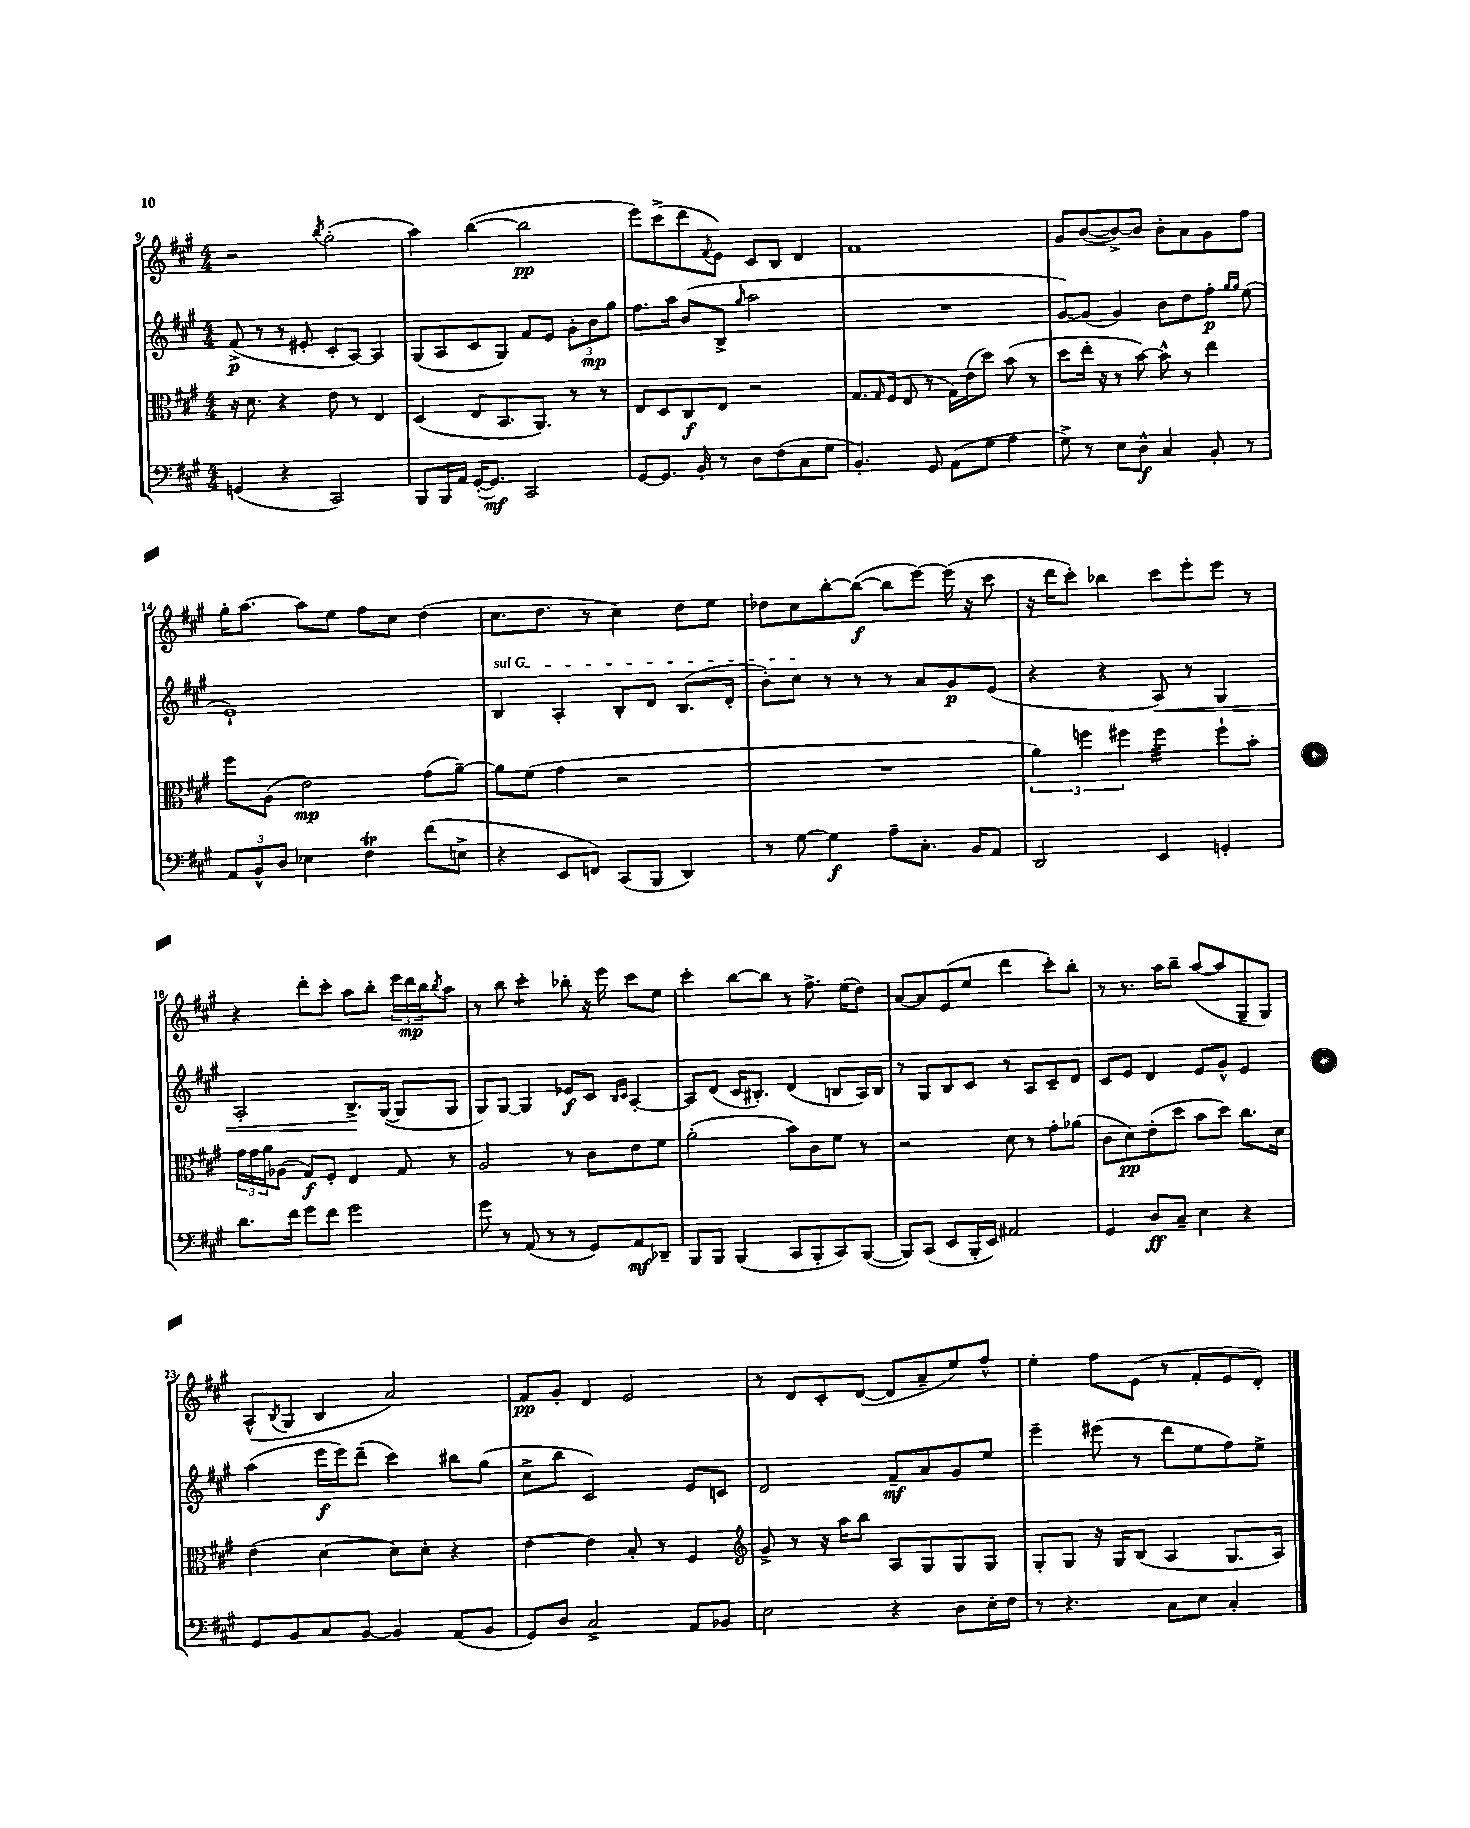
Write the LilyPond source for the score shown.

<<
\new StaffGroup <<
\new Staff = "s0" {
    \clef treble \key a \major \numericTimeSignature \time 4/4
    r2 \acciaccatura { b''8 } gis''2-.( |
    a''4) b''4~( b''2\pp |
    e'''8) cis'''8->( d'''8 \appoggiatura { fis'8 } e'8) cis'8 b8 d'4 |
    fis'1 |
    gis'8 b'8~( b'8~->) b'8 b'8-. a'8 gis'8 fis''8 |
    gis''16-. a''8.~ a''8 e''8 fis''8 cis''8 d''4( |
    cis''8. d''8. r8 cis''4) d''8 e''8 |
    des''8 cis''8 b''8~-. b''8~\f( b''8 e'''8~) e'''16( r16 cis'''8 |
    r16 d'''16 cis'''8-.) bes''4 cis'''8 e'''8-. e'''8 r8 |
    r4 d'''8-. cis'''8-. a''8 b''8-. \tuplet 3/2 { e'''16 d'''16\mp b''16 } \acciaccatura { b''8 } a''8 |
    r8 b''8 cis'''4:8-. bes''8-. r16 e'''16 cis'''8 e''8 |
    cis'''4-. b''8~ b''8 r8 fis''8.-> e''16( d''8) |
    a'8~ a'8 e'8( e''8 d'''4 cis'''8-.) b''8-. |
    r8 r8. a''16 b''8-- a''8~( a''8 gis8-- gis8) |
    a8-^( \acciaccatura { b8 } gis8 b4 a'2) |
    fis'8\pp gis'8-. d'4 e'2 |
    r8 d'8 cis'8-. d'8~( d'8 a'8-- e''8) fis''8-^ |
    e''4-. fis''8 e'8( r8 fis'8-. e'8 d'8-.) \bar "|." |
}
\new Staff = "s1" {
    \clef treble \key a \major \numericTimeSignature \time 4/4
    fis'8->\p( r8 r8 eis'8-. cis'8-. a8~) a4 |
    gis8( a8 cis'8 gis8) fis'8 e'8 \tuplet 3/2 { gis'8-. b'8\mp gis''8 } |
    fis''8. a''16 b'8( b8-> \grace { gis''16 } a''2 |
    R1 |
    gis'8~) gis'8( gis'4) b'8 d''8 fis''8-.\p \grace { gis''16 gis''16 } e''8( |
    e'1-!) |
    \once \override TextSpanner.bound-details.left.text = \markup { \italic "sul G" } b4\startTextSpan a4-. b8-. d'8 b8.( d'16-. |
    b'8-.) cis''8\stopTextSpan r8 r8 r8 a'8 gis'8\p e'8( |
    r4 r4 a8\<) r8 gis4 |
    a2-. b8.->\! gis16~( gis8 gis8 |
    gis8) gis8~ gis4 ees'8\f cis'8 \grace { b16 cis'16 } a4~-. |
    a8 d'8( cis'16 bis8.-.) d'4( b8 a16) b16 |
    r8 gis8 b8 cis'8 r8 a8 cis'8-- d'8 |
    cis'8 e'8 d'4 e'8 gis'8-^ e'4 |
    a''4( e'''16\f e'''16) d'''8--( cis'''4) bis''8 gis''8( |
    cis''8-> b''8 cis'2) e'8 c'8 |
    d'2 fis'8--\mf a'8 gis'8 e''8 |
    e'''4-- eis'''8( r8 d'''8 e''8 fis''8) e''8-> \bar "|." |
}
\new Staff = "s2" {
    \clef alto \key a \major \numericTimeSignature \time 4/4
    r16 d'8. r4 e'8 r8 e4 |
    d4( e8 b,8. a,8.) r8 r8 |
    e8 d8 cis8\f e8 r2 |
    gis8. \grace { gis16 } fis16( e8 r8 gis16) e'16( d''8) b'8( r8 |
    d''8 e''16-. r16 r8 b'8~) b'8-^ r8 e''4 |
    fis''8 a8( e'2\mp) gis'8( a'8~--) |
    a'8 fis'8( gis'4 r2 |
    R1 |
    \tuplet 3/2 { a'4) f''4 fis''4 } fis''4:32 fis''8-! b'8-. |
    \tuplet 3/2 { gis'16 gis'16 a'16 } aes8( gis8\f) fis8-. e4 gis8 r8 |
    a2 r8 cis'8 e'8 fis'8 |
    a'2-.( b'8) cis'8 fis'8 r8 |
    r2 d'8 r8 gis'8-. aes'8( |
    cis'8 d'8\pp) e'8-.( d''8 b'8 d''8) cis''8. d'16 |
    e'4( d'4~ d'8) d'8-. r4 |
    e'4~ e'4 b8-. r8 fis4 |
    \clef treble gis'8-> r8 r16 a''16 b''8 a8 gis8 gis8 gis8 |
    gis8-. gis8 r16 gis16 b8( a4 gis8. a16) \bar "|." |
}
\new Staff = "s3" {
    \clef bass \key a \major \numericTimeSignature \time 4/4
    g,4( r4 cis,2) |
    b,,8 b,,16 a,16 gis,16~-.( gis,8.\mf) cis,2 |
    gis,8~ gis,8. b,16-. r8 d8 fis8( cis8 gis8 |
    b,4.-.) gis,8 a,8( gis8 a4 |
    gis8->) r8 e8 d8-^\f cis4 b,8-. r8 |
    \tuplet 3/2 { a,8 b,8-^ d8 } ees4 fis4\trill fis'8( e8-> |
    r4 e,8 f,8) cis,8( b,,8 d,4) |
    r8 gis8~ gis4\f a8-- cis8.-. b,16 a,8 |
    d,2 e,4 g,4-. |
    d'8. fis'16 gis'8 fis'8 gis'2 |
    gis'8 r8 a,8( r8 r8 gis,8) a,8\mf des,8-- |
    b,,8 b,,8 b,,4( cis,8 b,,8-. cis,8) b,,8~( |
    b,,8) cis,8( e,8 b,,16-. e,16) ais,2 |
    gis,4 d8\ff cis8-- e4 r4 |
    gis,8 b,8 cis8 b,8~ b,4 a,8( b,8 |
    gis,8) d8 cis2-> a,8 bes,8 |
    e2 r4 d8 e16-. fis16 |
    r8 r4. cis8 e8 cis4-. \bar "|." |
}
>>
>>
\layout { \context { \Score currentBarNumber = #9 } }
